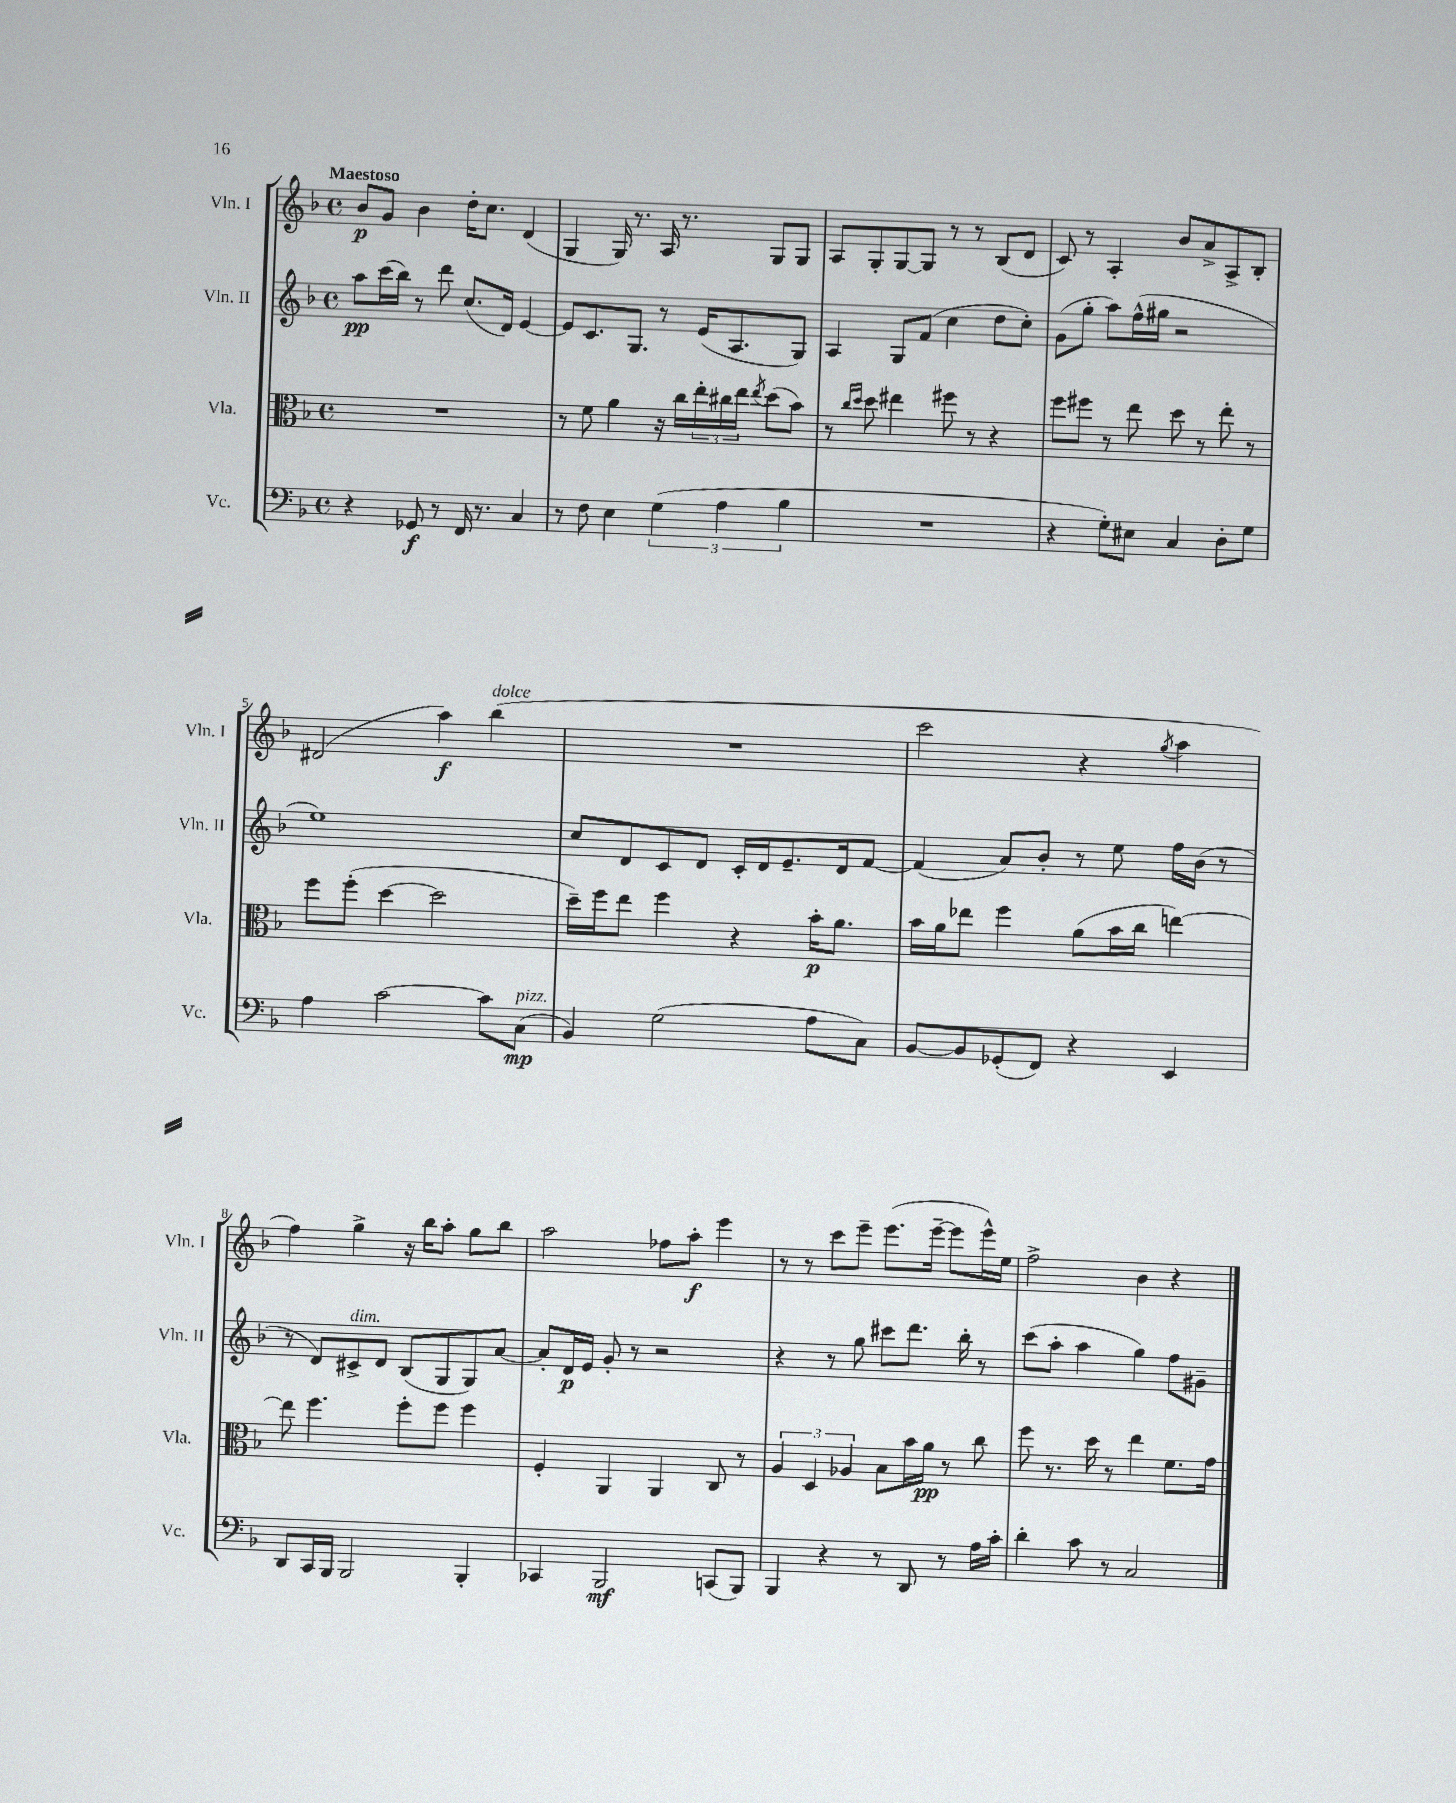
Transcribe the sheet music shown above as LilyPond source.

<<
\new StaffGroup <<
\new Staff = "s0" \with { instrumentName = "Vln. I" shortInstrumentName = "Vln. I" } {
    \clef treble \key f \major \defaultTimeSignature \time 4/4 \tempo "Maestoso"
    bes'8\p g'8 bes'4 d''16-. c''8. d'4( |
    g4 g16) r8. a16 r8. g8 g8 |
    a8 g8-. g8~ g8 r8 r8 bes8( d'8 |
    c'8) r8 a4-. bes'8 a'8-> a8-> bes8-. |
    dis'2( a''4\f) bes''4^\markup { \italic "dolce" }( |
    R1 |
    c'''2 r4 \acciaccatura { g''8 } a''4 |
    f''4) g''4-> r16 bes''16 a''8-. g''8 bes''8 |
    a''2 fes''8 a''8-.\f e'''4 |
    r8 r8 c'''8 e'''8-- e'''8.( e'''16~-- e'''8 e'''16-^) e''16 |
    f''2-> bes'4 r4 \bar "|." |
}
\new Staff = "s1" \with { instrumentName = "Vln. II" shortInstrumentName = "Vln. II" } {
    \clef treble \key f \major \defaultTimeSignature \time 4/4
    a''8\pp c'''16( bes''16) r8 d'''8 c''8.( d'16) e'4~ |
    e'8 c'8. g8. r8 e'16( a8. g8) |
    a4 g8 f'8( c''4 d''8 c''8-.) |
    g'8( g''8-. a''8) f''16-^( gis''16 r2 |
    e''1) |
    c''8 d'8 c'8 d'8 c'16-. d'16 e'8.-- d'16 f'8~ |
    f'4( a'8) bes'8-. r8 e''8 f''16 bes'16( r8 |
    r8 d'8) cis'8->^\markup { \italic "dim." } d'8 bes8( g8 g8) a'8~ |
    a'8-. d'16\p e'16 g'8-. r8 r2 |
    r4 r8 g''8 cis'''8 d'''8. bes''16-. r8 |
    c'''8( a''8-. a''4 g''4) f''8 gis'8-- \bar "|." |
}
\new Staff = "s2" \with { instrumentName = "Vla." shortInstrumentName = "Vla." } {
    \clef alto \key f \major \defaultTimeSignature \time 4/4
    R1 |
    r8 f'8 a'4 r16 c''16 \tuplet 3/2 { e''16-. cis''16 e''16 } \acciaccatura { e''8 } d''8( bes'8) |
    r8 \grace { c''16 d''16 } d''8 eis''4 fis''8 r8 r4 |
    f''8 fis''8 r8 e''8 d''8 r8 e''8-. r8 |
    f''8 f''8-.( d''4~ d''2 |
    d''16--) f''16 e''8 f''4 r4 bes'16-.\p a'8. |
    bes'16 a'16 ees''8 f''4 a'8( bes'16 c''16 e''4~) |
    e''8 f''4. f''8-. f''8 f''4 |
    f4-. a,4 a,4 c8 r8 |
    \tuplet 3/2 { a4 d4 aes4 } bes8 bes'16 a'16\pp r8 c''8 |
    f''8 r8. d''16 r8 e''4 f'8. g'16 \bar "|." |
}
\new Staff = "s3" \with { instrumentName = "Vc." shortInstrumentName = "Vc." } {
    \clef bass \key f \major \defaultTimeSignature \time 4/4
    r4 ges,8\f r8 f,16 r8. c4 |
    r8 f8 e4 \tuplet 3/2 { g4( a4 bes4 } |
    R1 |
    r4 g8-.) eis8 c4 d8-. g8 |
    a4 c'2~ c'8 c8\mp^\markup { \italic "pizz." }( |
    bes,4) g2( a8 c8) |
    bes,8~ bes,8 ges,8-.( f,8) r4 e,4 |
    d,8 c,16 bes,,16 bes,,2 bes,,4-. |
    ces,4 bes,,2\mf c,8( bes,,8) |
    bes,,4 r4 r8 d,8 r8 a16 c'16-. |
    d'4-. c'8 r8 c2 \bar "|." |
}
>>
>>
